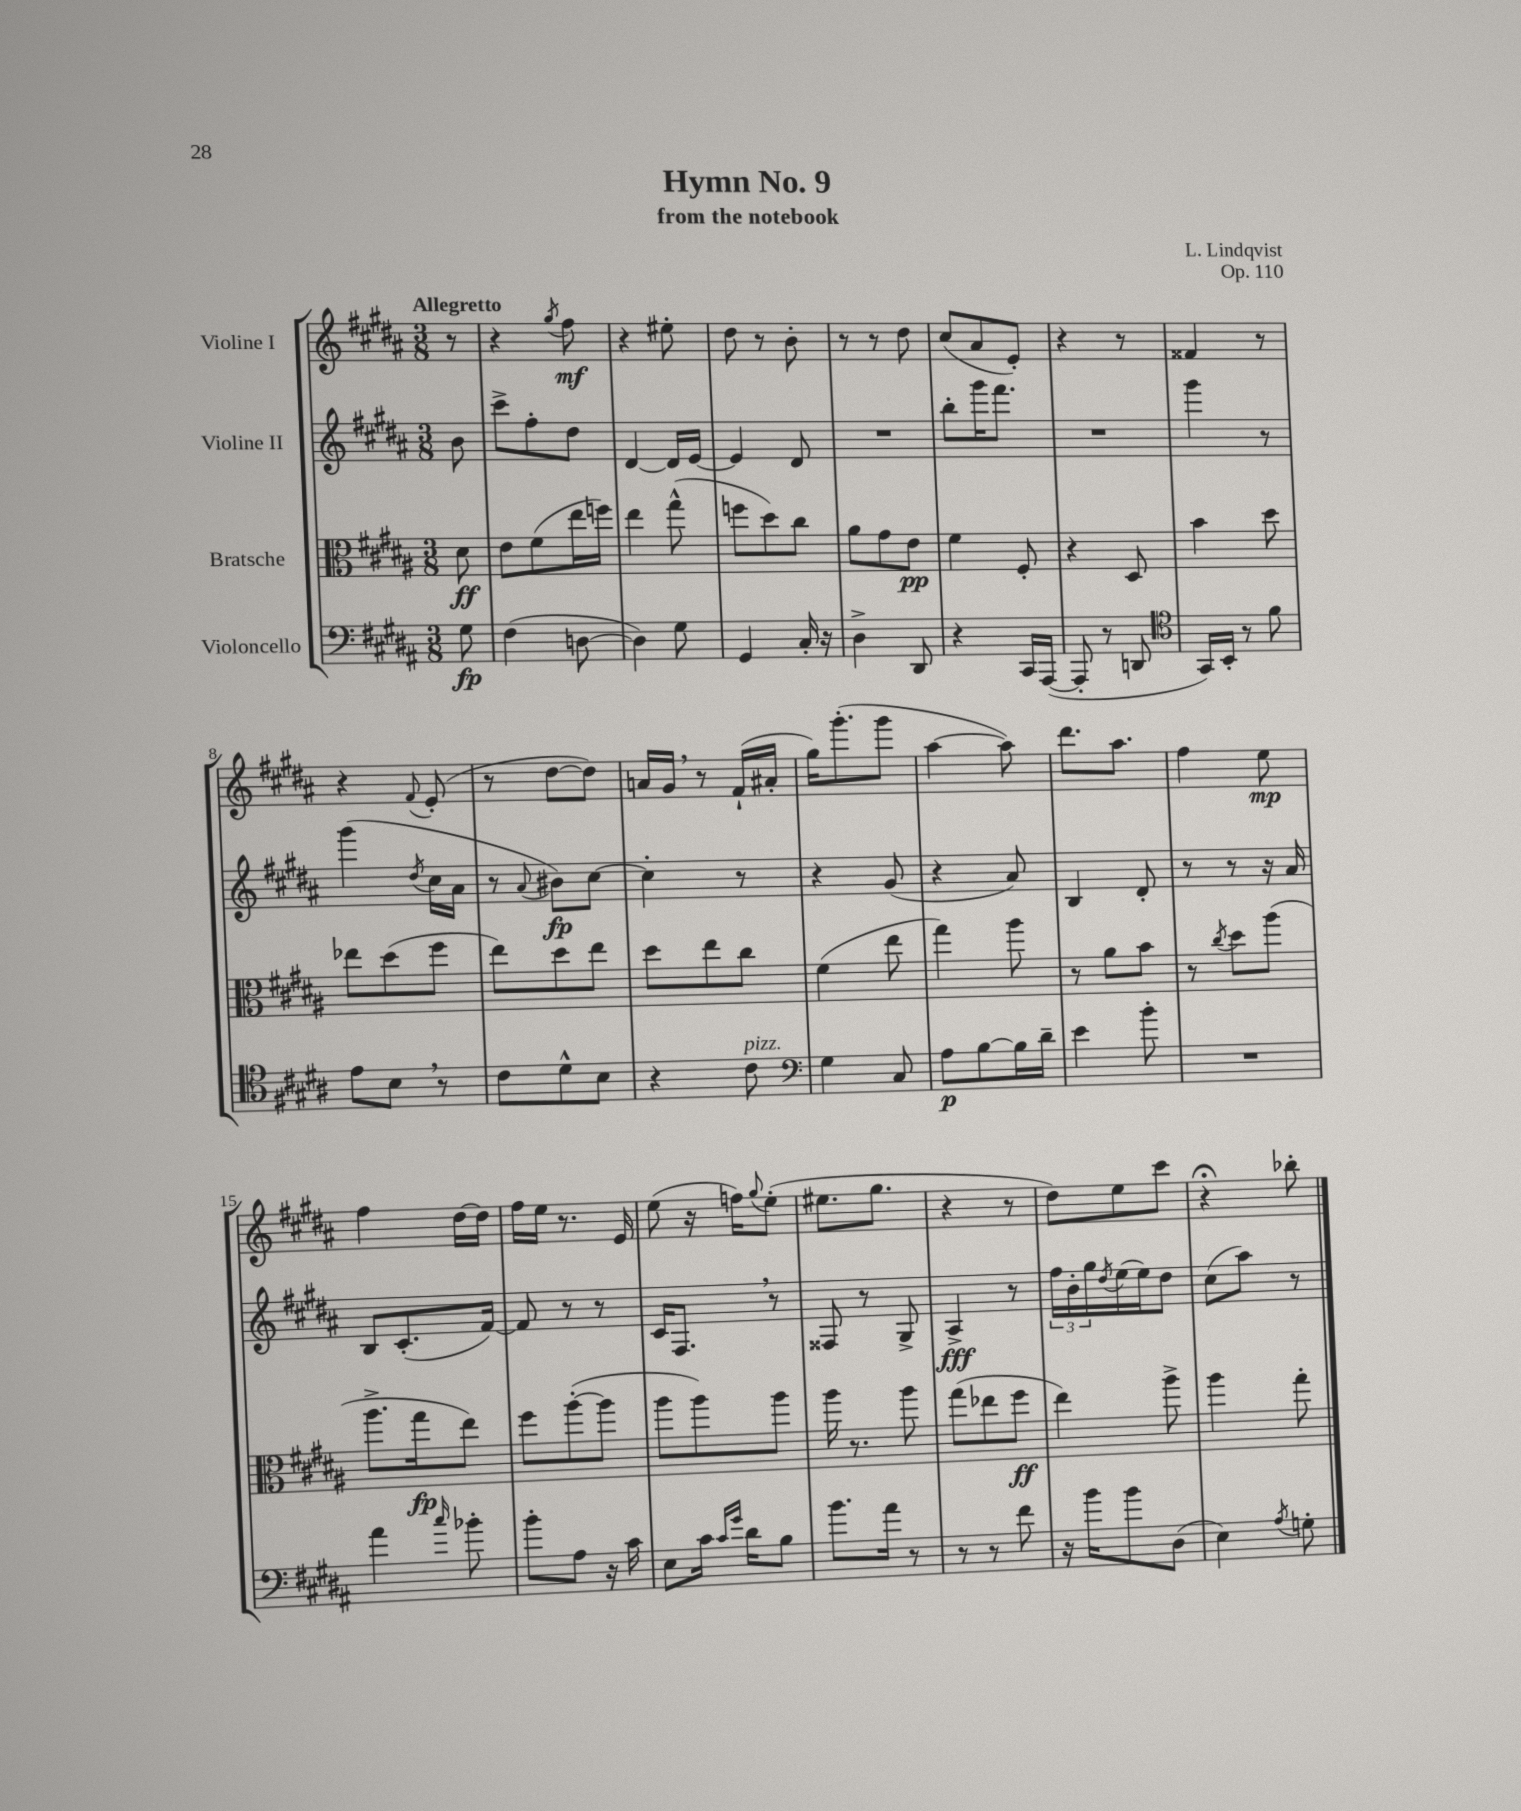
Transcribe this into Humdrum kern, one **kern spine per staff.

**kern	**kern	**kern	**kern
*staff4	*staff3	*staff2	*staff1
*clefF4	*clefC3	*clefG2	*clefG2
*k[f#c#g#d#a#]	*k[f#c#g#d#a#]	*k[f#c#g#d#a#]	*k[f#c#g#d#a#]
*M3/8	*M3/8	*M3/8	*M3/8
8G#\	8d#\	8b\	8r
=	=	=	=
(4F#\	8e\L	8ccc#^\L	4r
.	(8f#\	8ff#'\	.
.	.	.	8qgg#/
[8D\	16ee\L	8dd#\J	8ff#\
.	16ff\JJ)	.	.
=	=	=	=
4D\])	4ee\	[4d#/	4r
8G#\	(8gg#^^\	16d#/]LL	8ee#'\
.	.	[16e/JJ	.
=	=	=	=
4GG#/	8ff\L	4e/]	8dd#\
.	8dd#\)	.	8r
16C#'/	8cc#\J	8d#/	8b'\
16r	.	.	.
=	=	=	=
4D#^\	8a#\L	4.r	8r
.	8g#\	.	8r
8DD#/	8e\J	.	8dd#\
=	=	=	=
4r	4f#\	8bb'\L	(8cc#/L
.	.	16ggg#\K	8a#/
.	.	8.fff#\J	.
16CC#/LL	8F#'/	.	8e'/J)
([16AAA#/JJ	.	.	.
=	=	=	=
8AAA#'/]	4r	4.r	4r
8r	.	.	.
8DD/	8D#/	.	8r
=	=	=	=
*clefC4	*	*	*
16GG#/LL)	4b\	4ggg#\	4f##/
16BB'/JJ	.	.	.
8r	.	.	.
8f#\	8dd#\	8r	8r
=	=	=	=
8e\L	8ee-\L	(4ggg#\	4r
8B\J	(8dd#\	.	.
.	.	8qdd#/	8qqf#/
8r	8ff#\J	16cc#\LL	(8e'/
.	.	16a#\JJ	.
=	=	=	=
8c#\L	8ee\L)	8r	8r
.	.	8qqa#/	.
8d#^^\	8dd#\	8b#\L)	[8dd#\L
8B\J	8ee\J	[8cc#\J	8dd#\]J)
=	=	=	=
4r	8dd#\L	4cc#'\]	16a/LL
.	.	.	16g#/JJ
.	8ee\	.	8r
8c#\	8cc#\J	8r	(16f#`/LL
.	.	.	16a#'/JJ
=	=	=	=
*clefF4	*	*	*
4G#\	(4f#\	4r	16gg#\LK)
.	.	.	(8.ggg#'\
8C#/	8ee\	(8g#/	8ggg#\J
=	=	=	=
8A#\L	4gg#\)	4r	[4aa#\
[8B\	.	.	.
16B\]L	8aa#\	8a#/)	8aa#\])
16d#~\JJ	.	.	.
=	=	=	=
4e\	8r	4B/	8.ddd#\L
.	8a#\L	.	.
.	.	.	8.aa#\J
8b'\	8b\J	8d#'/	.
=	=	=	=
4.r	8r	8r	4ff#\
.	8qcc#/	.	.
.	8dd#\L	8r	.
.	(8aa#\J	16r	8ee\
.	.	16a#/	.
=	=	=	=
4a#\	8.aa#^\L	8B/L	4ff#\
.	.	(8.c#'/	.
.	16gg#\k	.	.
16qqcc#/	.	.	.
8b-'\	8ee\J)	.	[16dd#\LL
.	.	[16f#/Jk)	16dd#\]JJ
=	=	=	=
8b'\L	8ff#\L	8f#/]	16ff#\LL
.	.	.	16ee\JJ
8A#\J	([8aa#'\	8r	8.r
16r	8aa#\]J	8r	.
16c#\	.	.	16e/
=	=	=	=
8E\L	8aa#\L	16c#/LK	(8ee\
.	.	8.F#/J	.
16c#\Jk	8aa#\)	.	16r
16qqc#/LL	.	.	.
16qqg#/JJ	.	.	.
16d#\LK	.	.	16ff\LK)
.	.	.	8qqgg#/
8B\J	8aa#\J	8r	(8ee'\J
=	=	=	=
8.b\L	16aa#\	8F##/	8.ee#\L
.	8.r	.	.
.	.	8r	.
16a#\Jk	.	.	8.gg#\J
8r	8aa#\	8G#^/	.
=	=	=	=
8r	(8gg#\L	4A#^/	4r
8r	8ee-\	.	.
8f#\	8ff#\J	8r	8r
=	=	=	=
16r	4ee\)	24ff#\LL	8dd#\L)
.	.	24b'\	.
16b\LK	.	.	.
.	.	24gg#\	.
.	.	8qdd#/	.
8b\	.	(16ee\	8ee\
.	.	16ee\J)	.
(8D#\J	8aa#^\	8dd#\J	8ccc#\J
=	=	=	=
4E\)	4aa#\	(8cc#\L	4r;
.	.	8aa#\J)	.
8qA#/	.	.	.
8G'\	8gg#'\	8r	8bb-'\
==	==	==	==
*-	*-	*-	*-
